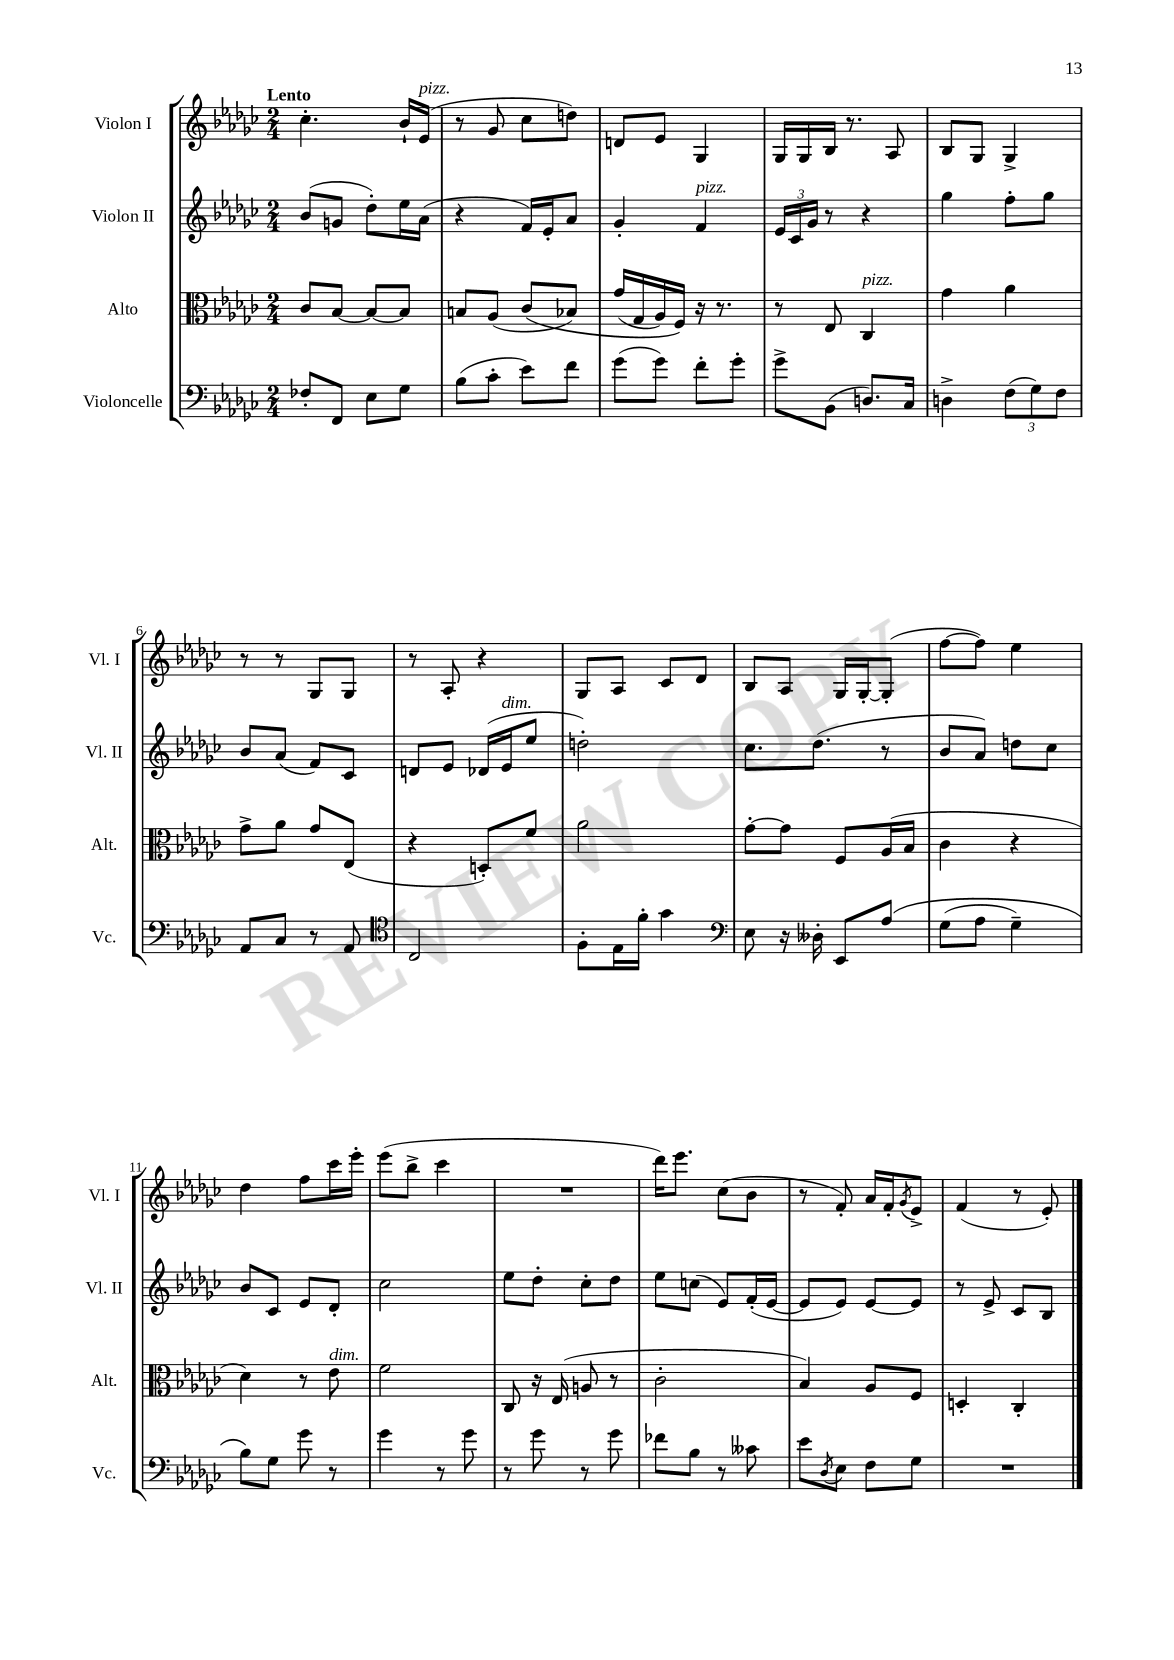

**kern	**kern	**kern	**kern
*staff4	*staff3	*staff2	*staff1
*clefF4	*clefC3	*clefG2	*clefG2
*k[b-e-a-d-g-c-]	*k[b-e-a-d-g-c-]	*k[b-e-a-d-g-c-]	*k[b-e-a-d-g-c-]
*M2/4	*M2/4	*M2/4	*M2/4
8F-'	8c-	(8b-	4.cc-'
8FF	[8B-	8g	.
8E-	8B-_	8dd-')	.
8G-	8B-]	16ee-	16b-`
.	.	(16a-	(16e-
=	=	=	=
(8B-	8B	4r	8r
8c-'	(8A-	.	8g-
8e-)	&(8c-	16f)	8cc-
.	.	16e-'	.
8f	8B-)	8a-	8dd)
=	=	=	=
(8g-	(16g-	4g-'	8d
.	16G-	.	.
8g-)	16A-)	.	8e-
.	16F&)	.	.
8f'	16r	4f	4G-
.	8.r	.	.
8g-'	.	.	.
=	=	=	=
8g-^	8r	24e-	16G-
.	.	24c-	.
.	.	.	16G-
.	.	24g-	.
(8BB-	8E-	8r	16B-
.	.	.	8.r
8.D)	4C-	4r	.
.	.	.	8A-
16C-	.	.	.
=	=	=	=
4D^	4g-	4gg-	8B-
.	.	.	8G-
(12F	4a-	8ff'	4G-^
12G-)	.	.	.
.	.	8gg-	.
12F	.	.	.
=	=	=	=
8AA-	8g-^	8b-	8r
8C-	8a-	(8a-	8r
8r	8g-	8f)	8G-
8AA-	(8E-	8c-	8G-
=	=	=	=
*clefC4	*	*	*
2C-	4r	8d	8r
.	.	8e-	8A-'
.	8D')	(16d-	4r
.	.	16e-	.
.	8f	8ee-	.
=	=	=	=
8F'	2a-	2dd')	8G-
16E-	.	.	8A-
16f'	.	.	.
4g-	.	.	8c-
.	.	.	8d-
=	=	=	=
*clefF4	*	*	*
8E-	[8g-'	8.cc-	8B-
16r	8g-]	.	8A-
16D--'	.	(8.dd-	.
8EE-	8F	.	16G-
.	.	.	[16G-'
&(8A-	(16A-	8r	(8G-']
.	16B-	.	.
=	=	=	=
(8G-	4c-	8b-	[8ff
8A-	.	8a-)	8ff])
4G-~)	4r	8dd	4ee-
.	.	8cc-	.
=	=	=	=
8B-&)	4d-)	8b-	4dd-
8G-	.	8c-	.
8g-	8r	8e-	8ff
8r	8e-	8d-'	16ccc-
.	.	.	16eee-'
=	=	=	=
4g-	2f	2cc-	(8eee-
.	.	.	8bb-^
8r	.	.	4ccc-
8g-	.	.	.
=	=	=	=
8r	8C-	8ee-	2r
8g-	16r	8dd-'	.
.	(16E-	.	.
8r	8A	8cc-'	.
8g-	8r	8dd-	.
=	=	=	=
8f-	2c-'	8ee-	16ddd-)
.	.	.	8.eee-
8B-	.	(8cc	.
8r	.	8e-)	(8cc-
8c--	.	(16f'	8b-
.	.	[16e-	.
=	=	=	=
8e-	4B-)	8e-]	8r
8qD-	.	.	.
8E-	.	8e-)	8f')
8F	8A-	[8e-	16a-
.	.	.	16f'
.	.	.	8qg-
8G-	8F	8e-]	8e-^
=	=	=	=
2r	4D'	8r	(4f
.	.	8e-^	.
.	4C-'	8c-	8r
.	.	8B-	8e-')
==	==	==	==
*-	*-	*-	*-
